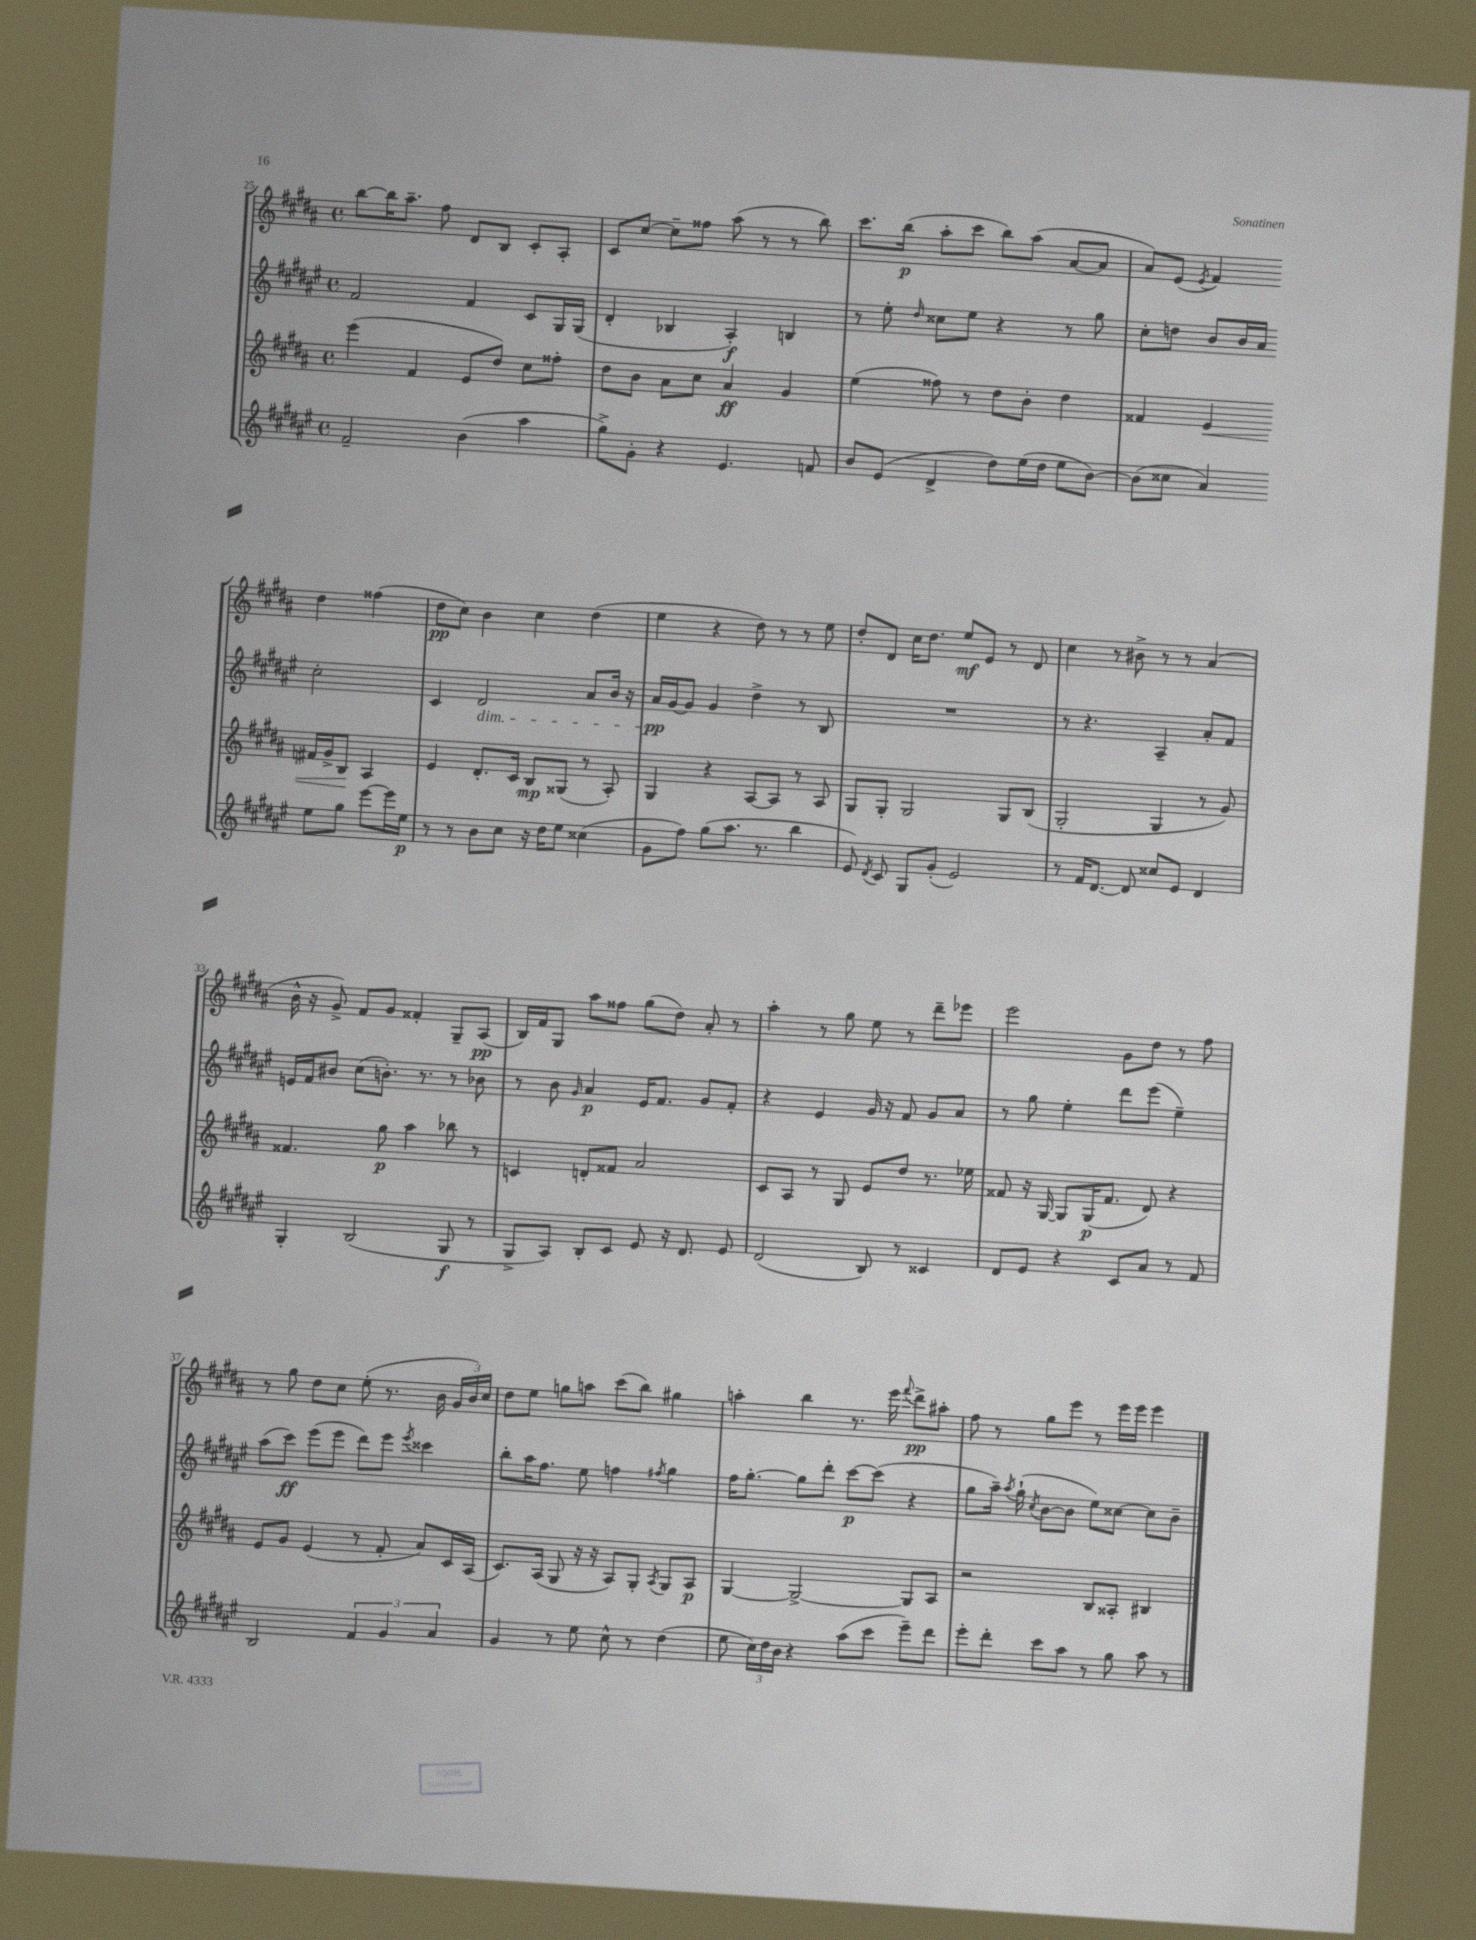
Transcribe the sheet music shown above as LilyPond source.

<<
\new StaffGroup <<
\new Staff = "s0" {
    \clef treble \key b \major \defaultTimeSignature \time 4/4
    \autoBeamOff b''8[~ b''16 ais''8.]-- fis''8 dis'8[ b8] cis'8[-. ais8]-. |
    cis'8[ cis''8]~ cis''8[-- fisis''8] ais''8( r8 r8 b''8) |
    cis'''8.[ b''16]\p( ais''8[-. cis'''8] b''8[) ais''8]( ais'8[~ ais'8] |
    ais'8[) e'8]( \acciaccatura { e'8 } fis'4) dis''4 fisis''4( |
    dis''8[\pp cis''8]) b'4 cis''4 dis''4( |
    e''4 r4 dis''8) r8 r8 e''8 |
    dis''8[-. dis'8] cis''16[ dis''8.] e''8[\mf e'8] r8 dis'8 |
    cis''4 r8 bis'8-> r8 r8 ais'4( |
    b'16-^ r16 gis'8->) fis'8[ gis'8] fisis'4-. gis8[-- ais8]\pp( |
    b16[) fis'16 gis8] ais''8[ fisis''8] gis''8[( dis''8]) ais'8-. r8 |
    ais''4-. r8 gis''8 e''8 r8 dis'''8[-- ees'''8] |
    e'''2 gis'8[ dis''8] r8 fis''8 |
    r8 gis''8 dis''8[ cis''8] e''8-.( r8. b'16 \tuplet 3/2 { gis'16[ b'16) cis''16] } |
    dis''8[ e''8] g''8[ a''8] cis'''8[( b''8]) gis''4 |
    a''4-. b''4 r8. e'''16 \appoggiatura { fis'''8 } dis'''8[->\pp ais''8]-. |
    fis''8 r8 gis''8[ e'''8] r8 e'''16[ e'''16] e'''4 \bar "|." |
}
\new Staff = "s1" {
    \clef treble \key fis \major \defaultTimeSignature \time 4/4
    \autoBeamOff fis'2 fis'4 cis'8[ gis16 gis16]( |
    dis'4-. bes4 ais4-.\f) b4 |
    r8 eis''8-. \grace { dis''16 } cisis''8[ eis''8] r4 r8 gis''8 |
    cis''8[-. d''8] b'8[ b'16 ais'16] cis''2-. |
    cis'4 dis'2\dim ais'8[ b'16] r16 |
    ais'16[\pp\! gis'16~ gis'8] gis'4 dis''4-> r8 b8 |
    R1 |
    r8 r4. ais4-- ais'8[-. fis'8] |
    e'16[ fis'16 bis'8] cis''8[( b'8.]-.) r8. r8 bes'8 |
    r8 b'8 \grace { gis'16 } ais'4\p eis'16[ fis'8.] gis'8[ fis'8]-. |
    r4 eis'4 gis'16 r16 fis'8 gis'8[ ais'8] |
    r8 gis''8 eis''4-. dis'''8[ eis'''8]( eis''4--) |
    ais''8[( cis'''8]\ff) eis'''8[( eis'''8] dis'''8[) eis'''8] \acciaccatura { eis'''8 } cisis'''4 |
    b''8[-. ais''16 fis''8.] eis''8 f''4 \acciaccatura { fis''8 } gis''4 |
    fis''16[ gis''8.]~-. gis''8[ dis'''8]-. cis'''8[~\p cis'''8]( r4 |
    gis''8[ ais''16]--) \acciaccatura { ais''8 } gis''16-!( \acciaccatura { cis''8 } b'8[~ b'8] eis''8[) cisis''8]~ cisis''8[ b'8]-- \bar "|." |
}
\new Staff = "s2" {
    \clef treble \key b \major \defaultTimeSignature \time 4/4
    \autoBeamOff e'''4( fis'4 e'8[ dis''8]) cis''8[ fisis''8]-. |
    dis''8[ b'8] ais'8[ cis''8] ais'4\ff gis'4 |
    e''4( fisis''8) r8 dis''8[ b'8]-. dis''4 |
    fisis'4 e'4\< fis'16[ gis'16-> b8]\! ais4 |
    e'4 dis'8.[-. cis'16] b8[\mp gisis8]( r8 ais8-.) |
    gis4 r4 ais8[~ ais8] r8 ais8 |
    gis8[ gis8]-. gis2 gis8[ b8]( |
    gis2-. gis4 r8 gis'8) |
    fisis'4. gis''8\p ais''4 bes''8 r8 |
    c'4 d'8[-. fisis'8] ais'2 |
    cis'8[ ais8] r8 gis8 e'8[ dis''8] r8. ees''16 |
    fisis'8 r16 gis16~ gis8[ gis16\p( fisis'8.] dis'8) r4 |
    e'8[ gis'8] e'4( r8 fis'8-. ais'8[) cis'16 ais16]( |
    cis'8.[) ais16]( gis8 r16 r16 ais8[) gis8]-. \acciaccatura { ais8 } gis8[ ais8]\p |
    gis4~ gis2~-> gis8[ ais8] |
    r2 b8[ aisis8]-. bis4 \bar "|." |
}
\new Staff = "s3" {
    \clef treble \key fis \major \defaultTimeSignature \time 4/4
    \autoBeamOff fis'2-- b'4( ais''4 |
    gis''8[->) gis'8]-. r4 eis'4. f'8 |
    b'8[ eis'8]( dis'4-> dis''8[) eis''16( dis''16] eis''8[ b'8]~) |
    b'8[( cisis''8] ais'4) eis''8[ gis''8] eis'''8[~ eis'''16 eis''16]\p |
    r8 r8 b'8[ cis''8] r16 dis''16[ eis''8] cisis''4( |
    gis'8[ fis''8]) gis''8[( ais''8.] r8. b''4 |
    eis'8) \acciaccatura { dis'8 } cis'8 gis8[ gis'8]-.( eis'2) |
    r8 fis'16[ dis'8.]~ dis'8 cisis''8[ eis'8] dis'4 |
    gis4-. b2( gis8\f r8 |
    gis8[-> ais8]) b8[-. cis'8] eis'8 r16 dis'8. eis'8 |
    dis'2( b8) r8 cisis'4 |
    dis'8[ eis'8] r4 cis'8[ ais'8] r8 fis'8 |
    b2 \tuplet 3/2 { fis'4 gis'4 ais'4 } |
    gis'4 r8 eis''8 cis''8-^ r8 dis''4( |
    eis''8 \tuplet 3/2 { cis''16[) dis''16 b'16] } r4 ais''8[( cis'''8] eis'''8[--) dis'''8] |
    eis'''8[-. dis'''8]-. cis'''8[ ais''8] r8 gis''8 ais''8 r8 \bar "|." |
}
>>
>>
\layout { \context { \Score currentBarNumber = #25 } }
